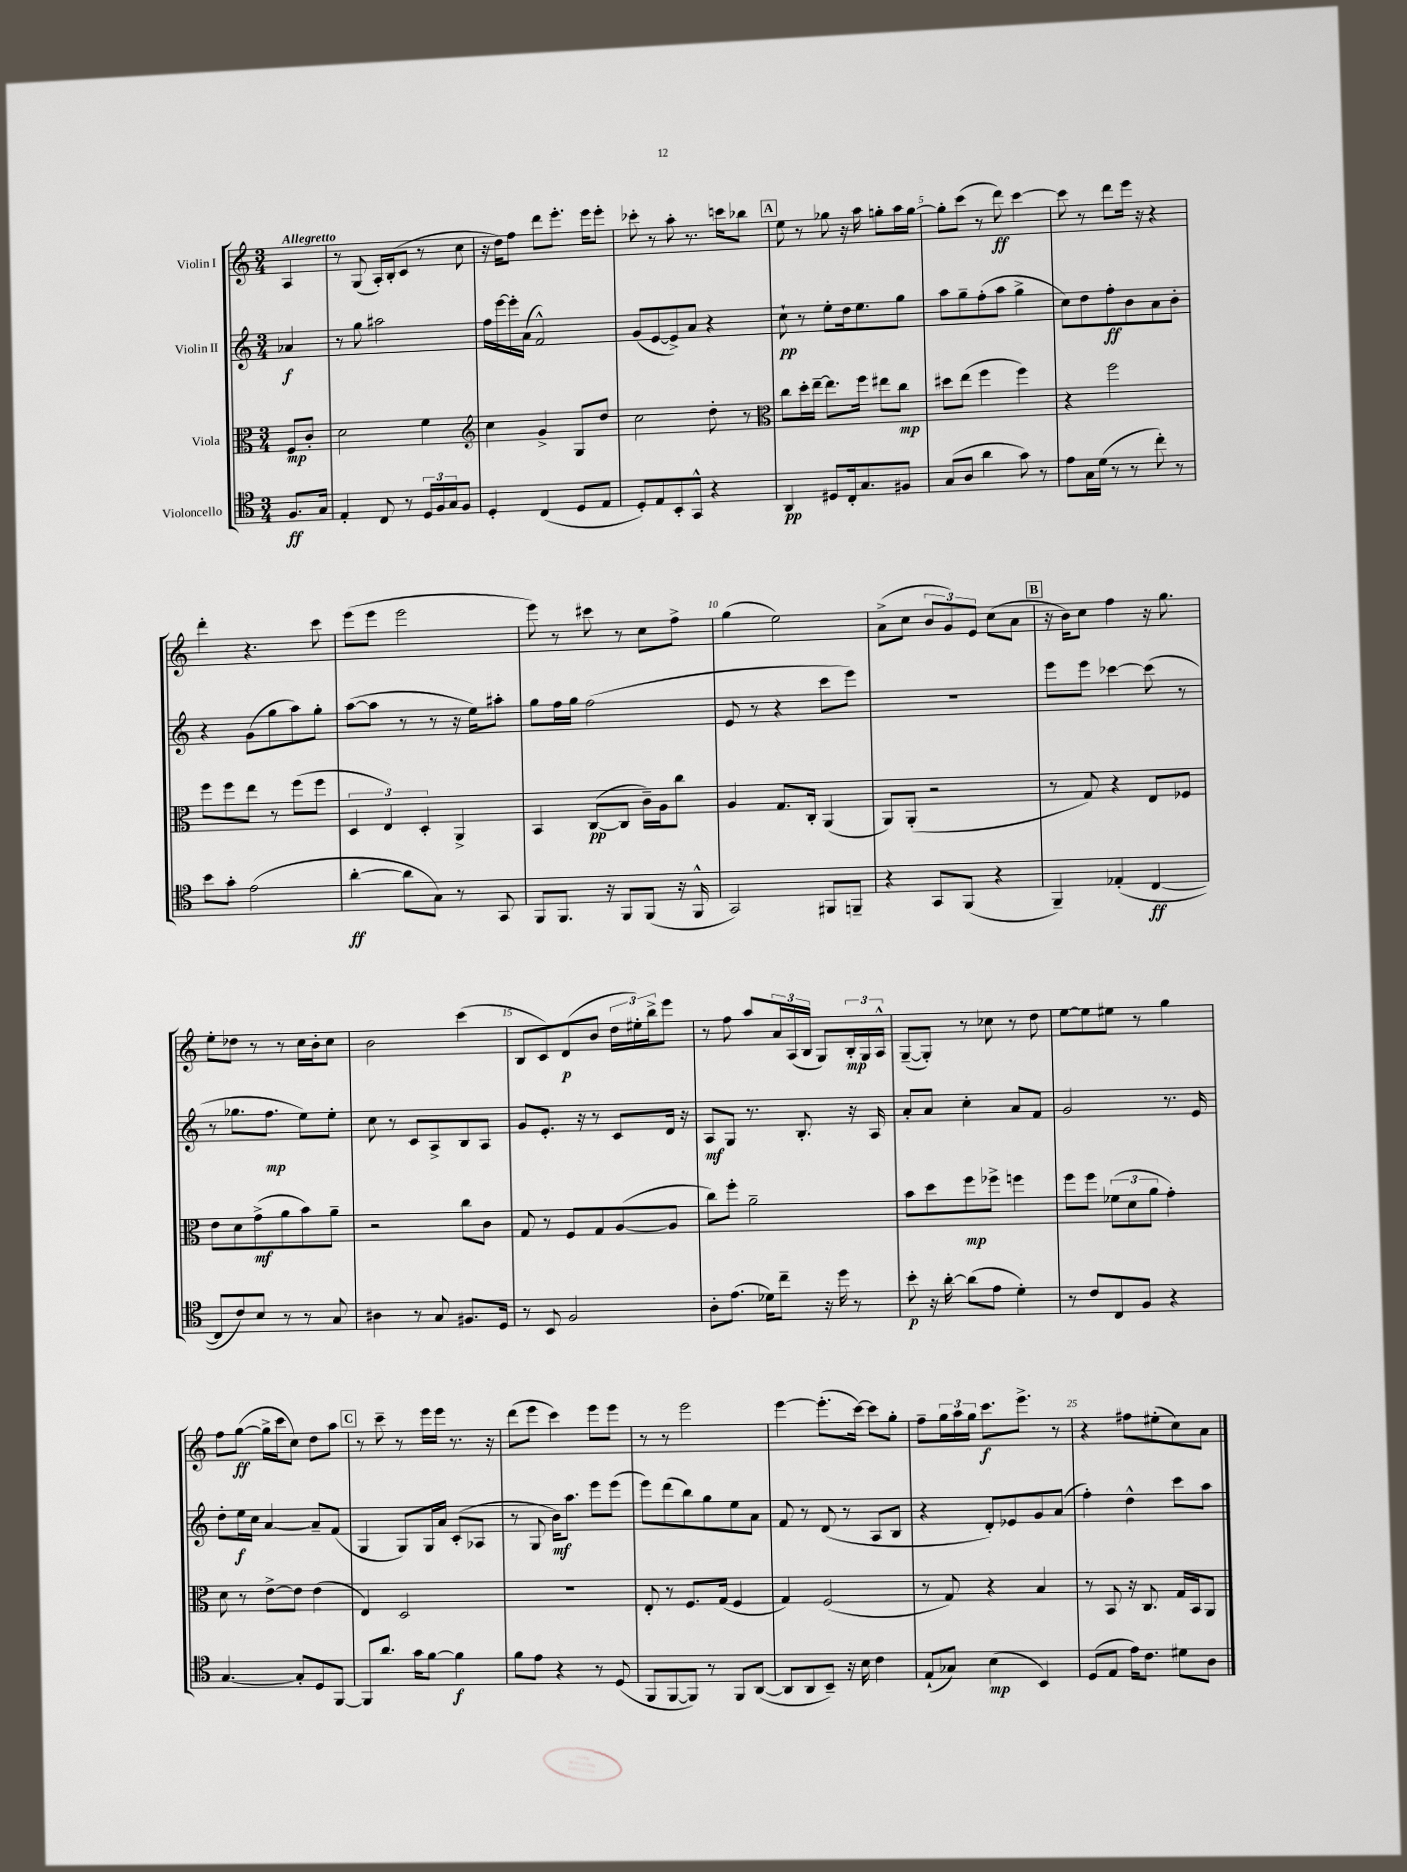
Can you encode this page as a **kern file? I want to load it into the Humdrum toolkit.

**kern	**kern	**kern	**kern
*staff4	*staff3	*staff2	*staff1
*clefC4	*clefC3	*clefG2	*clefG2
*k[]	*k[]	*k[]	*k[]
*M3/4	*M3/4	*M3/4	*M3/4
8.F	8F	4a-	4A
.	8c'	.	.
16G	.	.	.
=	=	=	=
4E'	2d	8r	8r
.	.	8gg	(8G
8C	.	2aa#	16A')
.	.	.	(16B'
8r	.	.	8c
24D	4f	.	8r
24F	.	.	.
24G	.	.	.
8F	.	.	8cc
=	=	=	=
*	*clefG2	*	*
4D'	4cc	16ff	16r
.	.	[16eee	16dd)
.	.	16eee']	8ff
.	.	(16a	.
(4C	4g^	2f^^)	8ddd
.	.	.	8.eee'
8D	8G	.	.
.	.	.	16eee
8E	8dd	.	8eee'
=	=	=	=
8D')	2cc	(8g	8ccc-'
8E	.	[8e	8r
8BB'	.	8e^])	8aa'
8GG^^	.	8a	8.r
4r	8dd'	4r	.
.	.	.	16ccc
.	8r	.	8bb-
=	=	=	=
*	*clefC3	*	*
4AA	8cc	8cc`	8ee
.	16dd'	8r	8r
.	[16ee~	.	.
8D#	8.ee]	8ee'	8gg-
16C'	.	16dd	16r
8.G	16ff	8.ee	16aa
.	8ee#	.	8gg'
8F#	8cc	8gg	16aa
.	.	.	[16gg
=	=	=	=
(8G	8dd#	8aa	8gg']
8A	(8ee	8gg~	(8ccc
4a	4ff	(8ff'	8r
.	.	8aa	8ddd)
8g)	4ff)	4gg^	[4ccc
8r	.	.	.
=	=	=	=
8e	4r	8cc)	8ccc]
16G	.	8dd	8r
(16d	.	.	.
8r	2ff	8ff'	8ddd
8r	.	8b	16eee
.	.	.	16r
8cc')	.	8a	4r
8r	.	8b'	.
=	=	=	=
8b	8ff	4r	4ddd'
8g'	8ff	.	.
(2e	8ee	(8g	4.r
.	8r	8gg	.
.	(8ff	8aa)	.
.	8ff	8gg'	8ccc
=	=	=	=
[4a'	6D	([8aa	(8eee
.	.	8aa]	8eee
.	6E)	.	.
8a]	.	8r	2eee
.	6D'	.	.
8G)	.	8r	.
8r	4AA^	16r	.
.	.	16ee)	.
8GG	.	8aa#'	.
=	=	=	=
8FF	4BB	8gg	8eee)
8.FF	.	16ff	8r
.	.	16gg	.
.	([8C	(2ff	8ccc#
16r	.	.	.
8FF	8C]	.	8r
(8FF	16c~)	.	8cc
.	16A	.	.
16r	8cc	.	8ff^
16FF^^	.	.	.
=	=	=	=
2GG)	4A	8e	(4gg
.	.	8r	.
.	8.G	4r	2ee)
.	16C'	.	.
8FF#	(4AA	8ccc	.
8FF~	.	8eee)	.
=	=	=	=
4r	8AA)	2.r	(8a^
.	(8AA'	.	8cc
8GG	2r	.	12b
.	.	.	12g)
(8FF	.	.	.
.	.	.	12e
4r	.	.	(8cc
.	.	.	8a
=	=	=	=
4FF~)	8r	8eee	16r
.	.	.	16b)
.	8G)	8eee	8cc
(4E-'	4r	[4ccc-	4ff
[4C	8E	(8ccc-]	16r
.	.	.	8.gg
.	8F-	8r	.
=	=	=	=
8C]	8e	8r	8ee'
8c)	8d	8.gg-	8dd-
8B	(8g^	.	8r
.	.	8.ff	.
8r	8a	.	8r
8r	8b)	8ee)	16cc
.	.	.	16b'
8G	8a~	8ee'	8cc
=	=	=	=
4A#	2r	8cc	2b
.	.	8r	.
8r	.	8c	.
8G	.	8A^	.
8.F#	8cc	8B	(4ccc
.	8c	8A	.
16D	.	.	.
=	=	=	=
8r	8G	8g	8B
8BB	8r	8.e'	8c)
2F	8F	.	(8d
.	.	16r	.
.	8G	8r	8b
.	([8A	8c	24dd
.	.	.	24ee#')
.	.	.	24bb^
.	8A]	16d	8eee
.	.	16r	.
=	=	=	=
8A'	8cc)	8A	8r
(8.e	8ff'	8G	8ff
.	2a~	8.r	8aa
16d-)	.	.	.
8cc~	.	.	24a
.	.	.	(24A
.	.	8.B'	.
.	.	.	24B
16r	.	.	8G)
16dd	.	.	.
8r	.	16r	24B'
.	.	.	24G
.	.	16A	.
.	.	.	24A^^
=	=	=	=
8b'	8b	8a'	([8G~
16r	8dd	8a	8G'])
[16a'	.	.	.
(8a]	8ff	4cc'	8r
8e	8ff-^	.	8cc-
4d')	4ff	8a	8r
.	.	8f	8dd
=	=	=	=
8r	8ff	2g	[8ee
8c	8ff	.	8ee]
8C	(12f-	.	8ee#
.	12d	.	.
8F	.	.	8r
.	12a	.	.
4r	4g')	8.r	4gg
.	.	16e	.
=	=	=	=
[4.G	8d	8dd'	8ff
.	8r	16ee	([8gg
.	.	16cc	.
.	[8e^	[4a	16gg^]
.	.	.	16ccc
8G']	8e]	.	8cc)
8D	(4e	8a~]	8dd
[8FF	.	(8f	8aa
=	=	=	=
8FF]	4E)	4G	8r
8.a	.	.	8ccc~
.	2D	8G)	8r
16g	.	.	.
[8f	.	16G	16eee
.	.	16a	16eee
4f]	.	(8c'	8.r
.	.	8A-	.
.	.	.	16r
=	=	=	=
8f	2.r	8r	(8ddd
8e	.	8G	8eee
4r	.	16b)	4ccc)
.	.	8.aa	.
8r	.	8eee	8eee
(8D	.	(8eee	8eee
=	=	=	=
8FF	8E'	8eee)	8r
[8FF	8r	(8ddd	8r
8FF])	8.F	8bb)	2eee
8r	.	8gg	.
.	(16G	.	.
8FF	4F	8ee	.
([8AA	.	8a	.
=	=	=	=
8AA]	4G)	8f	[4eee
8AA	.	8r	.
8BB~)	(2F	(8d	(8.eee']
16r	.	8r	.
16B	.	.	[16ccc)
4c	.	8A	8ccc]
.	.	8B	8gg'
=	=	=	=
(8E`	8r	4r	8ff~
8G-)	8G)	.	24gg
.	.	.	24aa
.	.	.	24gg
(4B	4r	8d')	8.ccc
.	.	8e-	.
.	.	.	8.eee^
4BB)	4B	8g	.
.	.	(8a	8r
=	=	=	=
(8D	8r	4ff')	4r
8E	8BB	.	.
16e)	16r	4dd^^	8ff#
8.c	8.C	.	.
.	.	.	(8ee#'
8d#	16G	8ccc	8cc)
.	16BB	.	.
8A	8AA	8aa	8a
==	==	==	==
*-	*-	*-	*-
